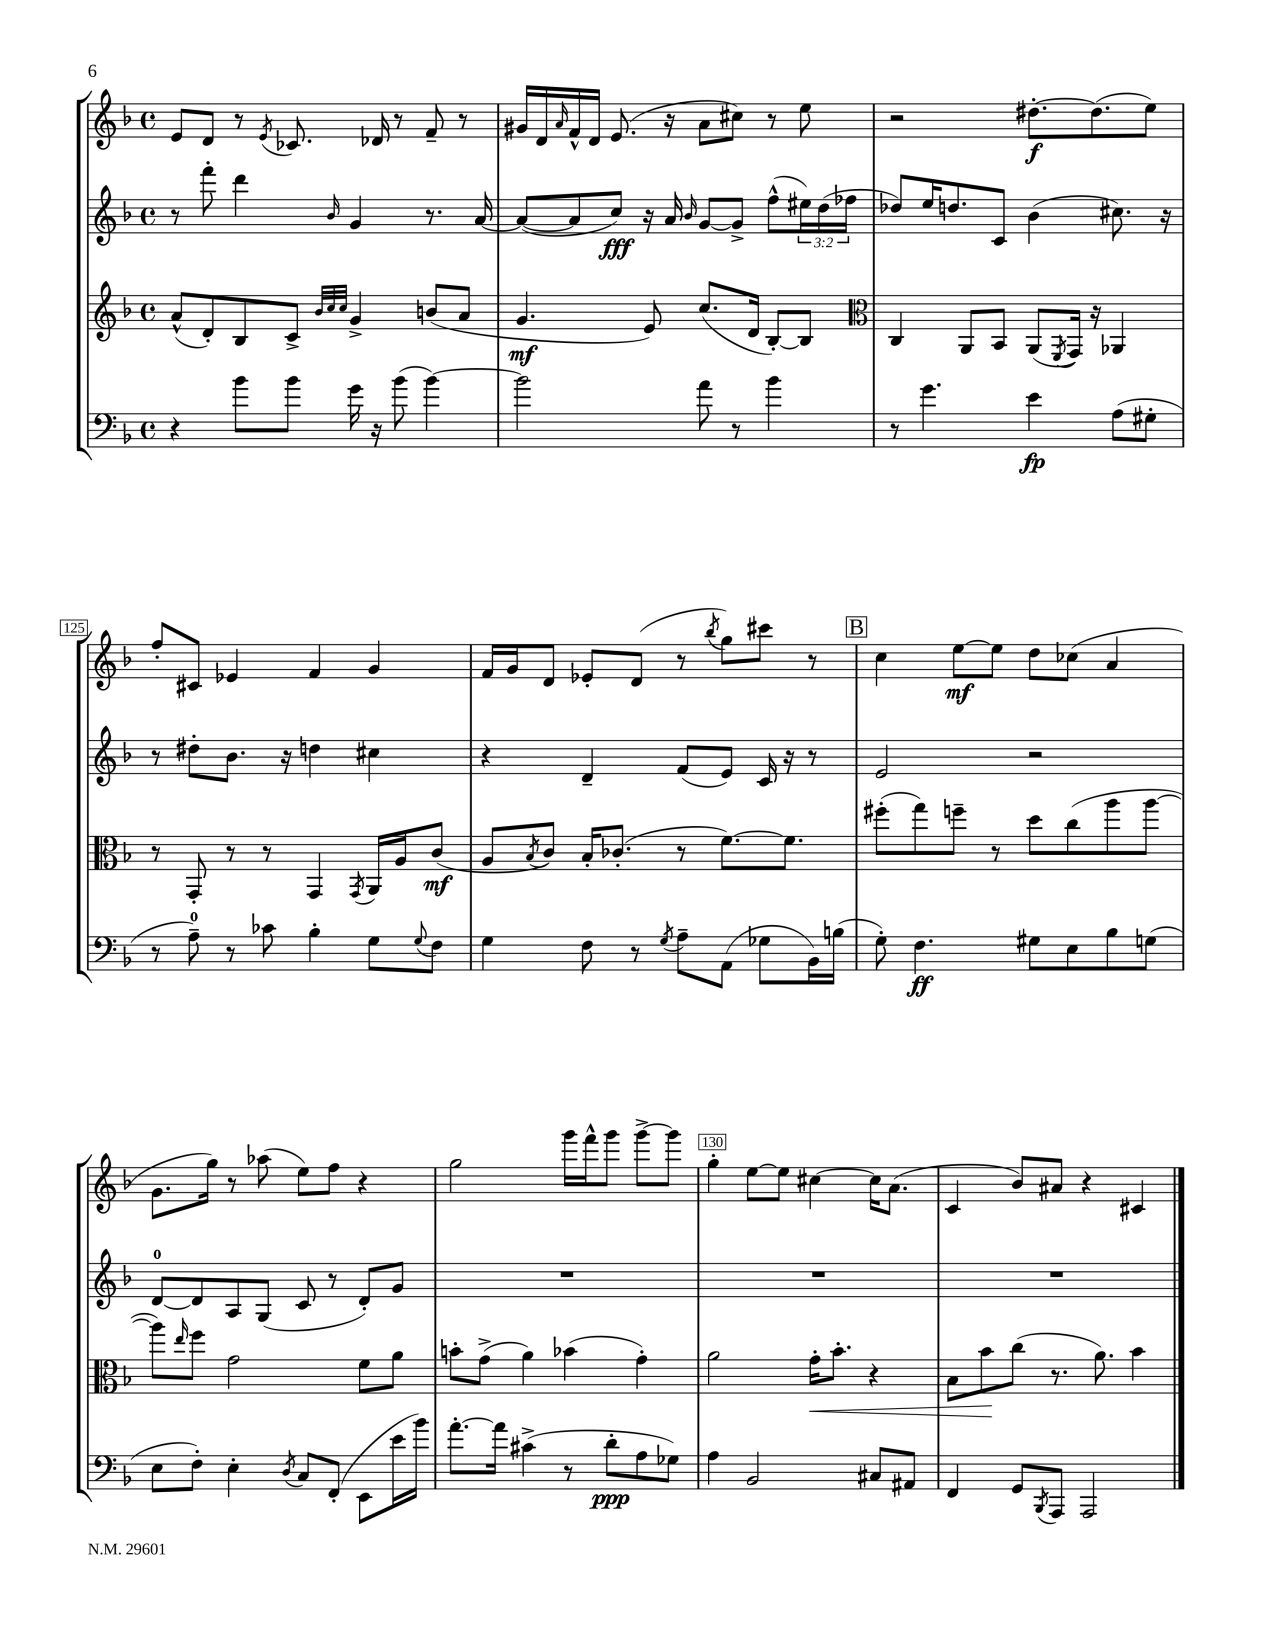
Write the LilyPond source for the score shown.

<<
\new StaffGroup <<
\new Staff = "s0" {
    \clef treble \key f \major \defaultTimeSignature \time 4/4
    e'8 d'8 r8 \acciaccatura { e'8 } ces'8. des'16 r8 f'8-- r8 |
    gis'16 d'16 \grace { a'16 } f'16-^ d'16 e'8.( r16 a'8 cis''8) r8 e''8 |
    r2 dis''8.~-.\f dis''8.( e''8) |
    f''8-. cis'8 ees'4 f'4 g'4 |
    f'16 g'16 d'8 ees'8-. d'8( r8 \acciaccatura { bes''8 } g''8) cis'''8 r8 |
    \mark \markup { \box "B" } c''4 e''8~\mf e''8 d''8 ces''8( a'4 |
    g'8. g''16) r8 aes''8( e''8) f''8 r4 |
    g''2 g'''16 f'''16-^ g'''8 g'''8~-> g'''8 |
    g''4-. e''8~ e''8 cis''4~ cis''16 a'8.( |
    c'4 bes'8) ais'8 r4 cis'4 \bar "|." |
}
\new Staff = "s1" {
    \clef treble \key f \major \defaultTimeSignature \time 4/4 \override Staff.TupletNumber.text = #tuplet-number::calc-fraction-text
    r8 f'''8-. d'''4 \grace { bes'16 } g'4 r8. a'16~ |
    a'8~( a'8 c''8\fff) r16 a'16 \grace { bes'16 } g'8~ g'8-> f''8-^( \tuplet 3/2 { eis''16) d''16( fes''16 } |
    des''8) e''16 d''8. c'8 bes'4( cis''8.) r16 |
    r8 dis''8-. bes'8. r16 d''4 cis''4 |
    r4 d'4-- f'8( e'8) c'16 r16 r8 |
    \mark \markup { \box "B" } e'2 r2 |
    d'8-0~ d'8 a8 g8( c'8 r8 d'8-.) g'8 |
    R1 |
    R1 |
    R1 \bar "|." |
}
\new Staff = "s2" {
    \clef treble \key f \major \defaultTimeSignature \time 4/4
    a'8-^( d'8-.) bes8 c'8-> \grace { bes'32 c''32 c''32 } g'4-> b'8( a'8 |
    g'4.\mf e'8) c''8.( d'16 bes8~-.) bes8 |
    \clef alto c4 a,8 bes,8 a,8( \acciaccatura { f,8 } g,16) r16 aes,4 |
    r8 g,8-. r8 r8 g,4 \acciaccatura { g,8 } a,16 a16 c'8\mf( |
    a8 \acciaccatura { bes8 } c'8) bes16-. ces'8.-.( r8 f'8.~) f'8. |
    \mark \markup { \box "B" } fis''8-.( g''8) f''8-- r8 d''8 c''8( a''8 a''8~ |
    a''8) \grace { e''16 } f''8 g'2 f'8 a'8 |
    b'8-. g'8->( a'4) bes'4( g'4-.) |
    a'2 g'16-.\< bes'8.-. r4 |
    bes8 bes'8\! c''8( r8. a'8.) bes'4 \bar "|." |
}
\new Staff = "s3" {
    \clef bass \key f \major \defaultTimeSignature \time 4/4
    r4 bes'8 bes'8 g'16 r16 bes'8( bes'4~) |
    bes'2 a'8 r8 bes'4 |
    r8 g'4. e'4\fp a8( gis8-. |
    r8 a8-0--) r8 ces'8 bes4-. g8 \appoggiatura { g8 } f8 |
    g4 f8 r8 \acciaccatura { g8 } a8-- a,8( ges8 bes,16) b16( |
    \mark \markup { \box "B" } g8-.) f4.\ff gis8 e8 bes8 g8( |
    e8 f8-.) e4-. \acciaccatura { d8 } c8 f,8-.( e,8 e'16 bes'16) |
    a'8.~-. a'16 cis'4->( r8 d'8-.\ppp a8 ges8) |
    a4 bes,2 cis8 ais,8 |
    f,4 g,8 \acciaccatura { bes,,8 } a,,8 a,,2 \bar "|." |
}
>>
>>
\layout { \context { \Score currentBarNumber = #122 \override BarNumber.break-visibility = ##(#f #t #t) barNumberVisibility = #(every-nth-bar-number-visible 5) \override BarNumber.stencil = #(make-stencil-boxer 0.1 0.3 ly:text-interface::print) } }
